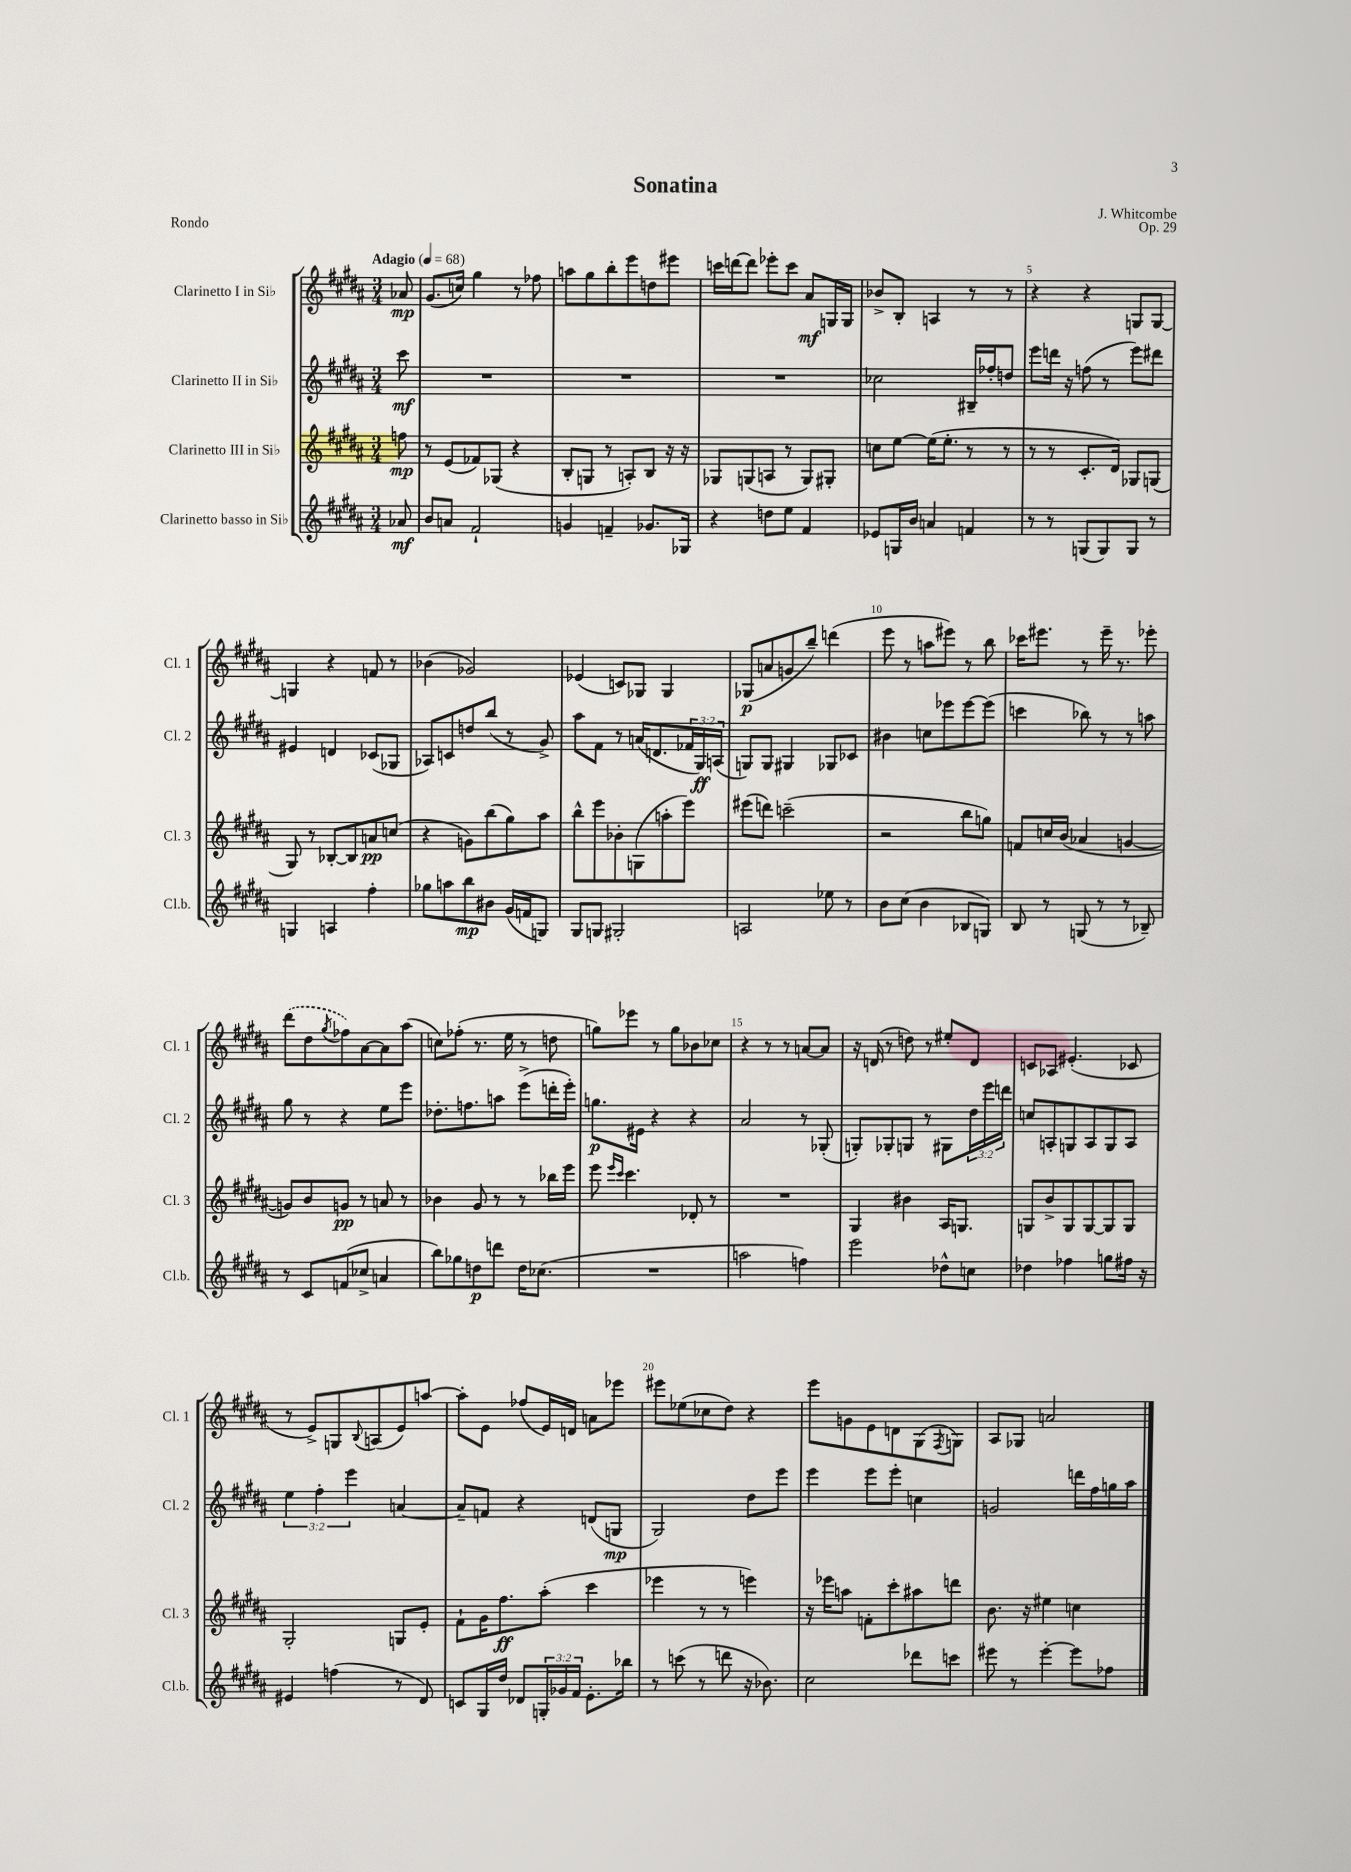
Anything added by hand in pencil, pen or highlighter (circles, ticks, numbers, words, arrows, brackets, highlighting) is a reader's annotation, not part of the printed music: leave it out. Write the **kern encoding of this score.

**kern	**dynam	**kern	**dynam	**kern	**dynam	**kern	**dynam
*part4	*part4	*part3	*part3	*part2	*part2	*part1	*part1
*staff4	*staff4	*staff3	*staff3	*staff2	*staff2	*staff1	*staff1
*I"Clarinetto basso in Si♭	*	*I"Clarinetto III in Si♭	*	*I"Clarinetto II in Si♭	*	*I"Clarinetto I in Si♭	*
*I'Cl.b.	*	*I'Cl. 3	*	*I'Cl. 2	*	*I'Cl. 1	*
*clefG2	*	*clefG2	*	*clefG2	*	*clefG2	*
*k[f#c#g#d#a#]	*	*k[f#c#g#d#a#]	*	*k[f#c#g#d#a#]	*	*k[f#c#g#d#a#]	*
*M3/4	*	*M3/4	*	*M3/4	*	*M3/4	*
*MM68	*	*MM68	*	*MM68	*	*MM68	*
=	=	=	=	=	=	=	=
!	!	!	!	!	!	!LO:TX:a:B:t=Adagio	!
8a-X/	mf	8ffn\	mp	8ccc#\	mf	8a-X/	mp
=1	=1	=1	=1	=1	=1	=1	=1
8b/L	.	8r	.	2.r	.	(8.g#/L	.
8an/J	.	(8e/L	.	.	.	.	.
.	.	.	.	.	.	16ccn/Jk)	.
2f#`/	.	8f-X/)	.	.	.	4gg#\	.
.	.	(8G-X/J	.	.	.	.	.
.	.	4r	.	.	.	8r	.
.	.	.	.	.	.	8ff-X\	.
=2	=2	=2	=2	=2	=2	=2	=2
4gn/	.	8B'/L	.	2.r	.	8aan\L	.
.	.	8Gn/J	.	.	.	8gg#\	.
4fn~/	.	8r	.	.	.	8bb'\	.
.	.	8An'/L)	.	.	.	8eee\	.
8.g-X/L	.	8B/J	.	.	.	8ddn\	.
.	.	16r	.	.	.	8eee#X\J	.
16G-X/Jk	.	16r	.	.	.	.	.
=3	=3	=3	=3	=3	=3	=3	=3
4r	.	8G-X/L	.	2.r	.	16cccn\LL	.
.	.	.	.	.	.	[16dddn\J	.
.	.	(8Gn/	.	.	.	8ddd\J]	.
8ddn\L	.	8An/J	.	.	.	8eee-X'\L	.
8ee\J	.	8r	.	.	.	8ccc\J	.
4f#/	.	8G/L)	.	.	.	8a#/L	mf
.	.	8G#X'/J	.	.	.	16Gn/L	.
.	.	.	.	.	.	16G/JJ	.
=4	=4	=4	=4	=4	=4	=4	=4
8e-X/L	.	8ccn\L	.	2cc-X\	.	8b-X^/L	.
16Gn/L	.	[8ee\J	.	.	.	8B'/J	.
16b/JJ	.	.	.	.	.	.	.
4an/	.	(16ee\KL]	.	.	.	4An/	.
.	.	8.ee'\J	.	.	.	.	.
4fn/	.	8r	.	16B#X~/LL	.	8r	.
.	.	.	.	16ff-X'/J	.	.	.
.	.	8r	.	8ddn/J	.	8r	.
=5	=5	=5	=5	=5	=5	=5	=5
8r	.	8r	.	8eee\L	.	4r	.
8r	.	8r	.	16dddn\Jk	.	.	.
.	.	.	.	16r	.	.	.
(8Gn/L	.	8.c#'/L	.	(8ffn\	.	4r	.
8G/)	.	.	.	8r	.	.	.
.	.	16d#/Jk)	.	.	.	.	.
8G/J	.	8G-X/L	.	8eee\L)	.	8Gn/L	.
8r	.	(8Gn/J	.	8ddd#X\J	.	[8G/J	.
!!LO:LB:g=z
=6	=6	=6	=6	=6	=6	=6	=6
4Gn/	.	8G#/)	.	4e#X/	.	4Gn/]	.
.	.	8r	.	.	.	.	.
4An/	.	[8B-X'/L	.	4dn/	.	4r	.
.	.	8B-/]	.	.	.	.	.
4ff#'\	.	8an/	pp	(8c-X/L	.	8fn/	.
.	.	(8ccn/J	.	8G-X/J	.	8r	.
=7	=7	=7	=7	=7	=7	=7	=7
8gg-X\L	.	4r	.	8A-X/L)	.	(4b-X\	.
8aan\	.	.	.	8cn/	.	.	.
8bb\	mp	8gn\L)	.	8ddn/	.	2g-X/)	.
8b#X\J	.	(8bb\	.	(8bb/J	.	.	.
(16g#/LL	.	8gg#\)	.	8r	.	.	.
16fn/J	.	.	.	.	.	.	.
8Gn/J)	.	8aa#\J	.	8g#^/)	.	.	.
=8	=8	=8	=8	=8	=8	=8	=8
8G#/L	.	8bb^^\L	.	8aa#\L	.	(4e-X/	.
8Gn/J	.	8eee\	.	8f#\J	.	.	.
2G#X'/	.	8b-X'\	.	8r	.	8cn/L)	.
.	.	(8Gn\	.	(16an/KL	.	8G-X/J	.
.	.	.	.	8.dn/	.	.	.
.	.	8aan'\	.	.	.	4G-/	.
.	.	8eee\J)	.	24f-X/L	.	.	.
.	.	.	.	24G#/)	ff	.	.
.	.	.	.	(24An/JJ	.	.	.
=9	=9	=9	=9	=9	=9	=9	=9
2An/	.	(8eee#X\L	.	8Gn/L)	.	(8G-X/L	p
.	.	8dddn\J)	.	8G/J	.	8an/	.
.	.	(2cccn~\	.	4G#X/	.	8gn/	.
.	.	.	.	.	.	8bb~/J)	.
8ee-X\	.	.	.	8G-X/L	.	(4dddn\	.
8r	.	.	.	8c-X/J	.	.	.
=10	=10	=10	=10	=10	=10	=10	=10
8b\L	.	2r	.	4b#X\	.	8eee\	.
(8cc#\J	.	.	.	.	.	8r	.
4b\	.	.	.	8ccn\L	.	8aan\L	.
.	.	.	.	8eee-X\	.	8eee#X\J)	.
8B-X/L	.	8bb\L	.	[8eee-\	.	8r	.
8Gn/J)	.	8ggn\J)	.	(8eee-\J]	.	8bb\	.
=11	=11	=11	=11	=11	=11	=11	=11
8B/	.	8fn/L	.	4cccn\	.	16ccc-X\KL	.
.	.	.	.	.	.	8.eee#X\J	.
8r	.	16ccn/L	.	.	.	.	.
.	.	(16b/JJ	.	.	.	.	.
(8Gn/	.	4a-X/	.	8bb-X\)	.	8r	.
8r	.	.	.	8r	.	16eee#~\	.
.	.	.	.	.	.	8.r	.
8r	.	[4gn/	.	8r	.	.	.
8B-X~/)	.	.	.	8aan\	.	8eee-X'\	.
!!LO:LB:g=z
=12	=12	=12	=12	=12	=12	=12	=12
8r	.	8gn/L])	.	8gg#\	.	(8ddd#\L	.
8c#/L	.	8b/	.	8r	.	8dd#\	.
.	.	.	.	.	.	8qgg#/	.
(8fn/	.	8gn/J	pp	4r	.	8ff-X\)	.
8cc-X^/J	.	8r	.	.	.	[8a#\	.
4an/	.	8an/	.	8ee\L	.	8a#\]	.
.	.	8r	.	8eee\J	.	(8aa#\J	.
=13	=13	=13	=13	=13	=13	=13	=13
8bb\L)	.	4b-X\	.	8.dd-X'\L	.	8ccn\L)	.
8gg-X\	.	.	.	.	.	(8ff-X'\J	.
.	.	.	.	8.ffn\	.	.	.
8ddn\	p	8g#/	.	.	.	8.r	.
8dddn\J	.	8r	.	8aan\J	.	.	.
.	.	.	.	.	.	16ee\	.
16dd\KL	.	8r	.	(8eee^\L	.	8r	.
(8.cc-X\J	.	.	.	.	.	.	.
.	.	16bb-X\LL	.	16dddn'\L	.	8ddn\	.
.	.	16eee\JJ	.	16eee'\JJ)	.	.	.
=14	=14	=14	=14	=14	=14	=14	=14
2.r	.	8eee\	.	8.ggn\L	p	8ggn\L)	.
.	.	16qqeee/LL	.	.	.	.	.
.	.	16qqccc#/JJ	.	.	.	.	.
.	.	4.ccc#\	.	.	.	8eee-X\J	.
.	.	.	.	16e#X\Jk	.	.	.
.	.	.	.	4r	.	8r	.
.	.	.	.	.	.	8gg\L	.
.	.	8d-X'/	.	4r	.	8b-X\	.
.	.	8r	.	.	.	8cc-X\J	.
=15	=15	=15	=15	=15	=15	=15	=15
2aan\	.	2.r	.	2a#/	.	4r	.
.	.	.	.	.	.	8r	.
.	.	.	.	.	.	8r	.
4ffn\)	.	.	.	8r	.	[8an/L	.
.	.	.	.	(8G-X'/	.	8a/J]	.
=16	=16	=16	=16	=16	=16	=16	=16
2eee\	.	4G#/	.	8Gn'/L)	.	16r	.
.	.	.	.	.	.	(16dn/	.
.	.	.	.	8G-X'/	.	8r	.
.	.	4b#X\	.	8Gn/J	.	8ddn\)	.
.	.	.	.	8r	.	8r	.
8dd-X^^\L	.	16A#/KL	.	8G#X\L	.	8ee#X'/L	.
.	.	8.Gn/J	.	.	.	.	.
8ccn\J	.	.	.	24dd#\L	.	8d/J	.
.	.	.	.	24eee\	.	.	.
.	.	.	.	24dddn\JJ	.	.	.
=17	=17	=17	=17	=17	=17	=17	=17
4dd-X\	.	8Gn/L	.	8ccn/L	.	8cn/L	.
.	.	8b^/	.	8An'/	.	8A-X/J	.
4ff-X\	.	8G/	.	8Gn/	.	(4.e#X'/	.
.	.	[8G/	.	8A/	.	.	.
8ggn\L	.	8G/]	.	8G/	.	.	.
16ff#X\Jk	.	8G/J	.	8A/J	.	8c-X/	.
16r	.	.	.	.	.	.	.
!!LO:LB:g=z
=18	=18	=18	=18	=18	=18	=18	=18
4e#X/	.	2G#'/	.	6ee\	.	8r	.
.	.	.	.	.	.	8e^/L)	.
.	.	.	.	6ff#'\	.	.	.
(4ffn\	.	.	.	.	.	8Gn/	.
.	.	.	.	6eee\	.	.	.
.	.	.	.	.	.	8qqB/	.
.	.	.	.	.	.	(8An/	.
8r	.	8Gn/L	.	[4an/	.	8e/)	.
8d#/)	.	8e'/J	.	.	.	[8aan/J	.
=19	=19	=19	=19	=19	=19	=19	=19
8cn/L	.	8f#`\L	.	8a~/L]	.	8aa'\L]	.
16G#/L	.	16g#\K	.	8fn/J	.	8e\J	.
16dd#/JJ	.	8.ff#\	ff	.	.	.	.
8d-X/L	.	.	.	4r	.	(8ff-X/L	.
24Gn'/L	.	(8aa#'\J	.	.	.	16e/L)	.
24g-X/	.	.	.	.	.	.	.
.	.	.	.	.	.	16dn/JJ	.
24f#/JJ	.	.	.	.	.	.	.
8.e'\L	.	4ccc#\	.	(8dn/L	.	8an\L	.
.	.	.	.	8Gn/J	mp	8eee-X\J	.
16bb-X\Jk	.	.	.	.	.	.	.
=20	=20	=20	=20	=20	=20	=20	=20
8r	.	4eee-X\	.	2G#/)	.	8eee#X\L	.
(8cccn\	.	.	.	.	.	(8ee-X\	.
8r	.	8r	.	.	.	8cc-X\	.
8dddn\	.	8r	.	.	.	8dd#\J)	.
16r	.	4eeen\)	.	8dd#\L	.	4r	.
8.b-X\)	.	.	.	.	.	.	.
.	.	.	.	8eee\J	.	.	.
=21	=21	=21	=21	=21	=21	=21	=21
2cc#\	.	16r	.	4eee\	.	8eee\L	.
.	.	16eee-X\KL	.	.	.	.	.
.	.	8aan\J	.	.	.	8gn\	.
.	.	8fn'\L	.	8eee\L	.	8e\	.
.	.	8ccc#'\	.	8eee'\J	.	8dn\	.
8ddd-X\L	.	8aa#X\	.	4ccn\	.	(8G#\	.
.	.	.	.	.	.	8qF#/	.
8cccn\J	.	8dddn\J	.	.	.	8Gn\J)	.
=22	=22	=22	=22	=22	=22	=22	=22
8eee#X\	.	8.b\	.	2gn/	.	8A#/L	.
8r	.	.	.	.	.	8G-X/J	.
.	.	16r	.	.	.	.	.
[4eee#'\	.	4ee#X\	.	.	.	2an/	.
8eee#\L]	.	4ccn\	.	16dddn\LL	.	.	.
.	.	.	.	16ff#\	.	.	.
8ff-X\J	.	.	.	16ggn\	.	.	.
.	.	.	.	16aa#\JJ	.	.	.
==	==	==	==	==	==	==	==
*-	*-	*-	*-	*-	*-	*-	*-
